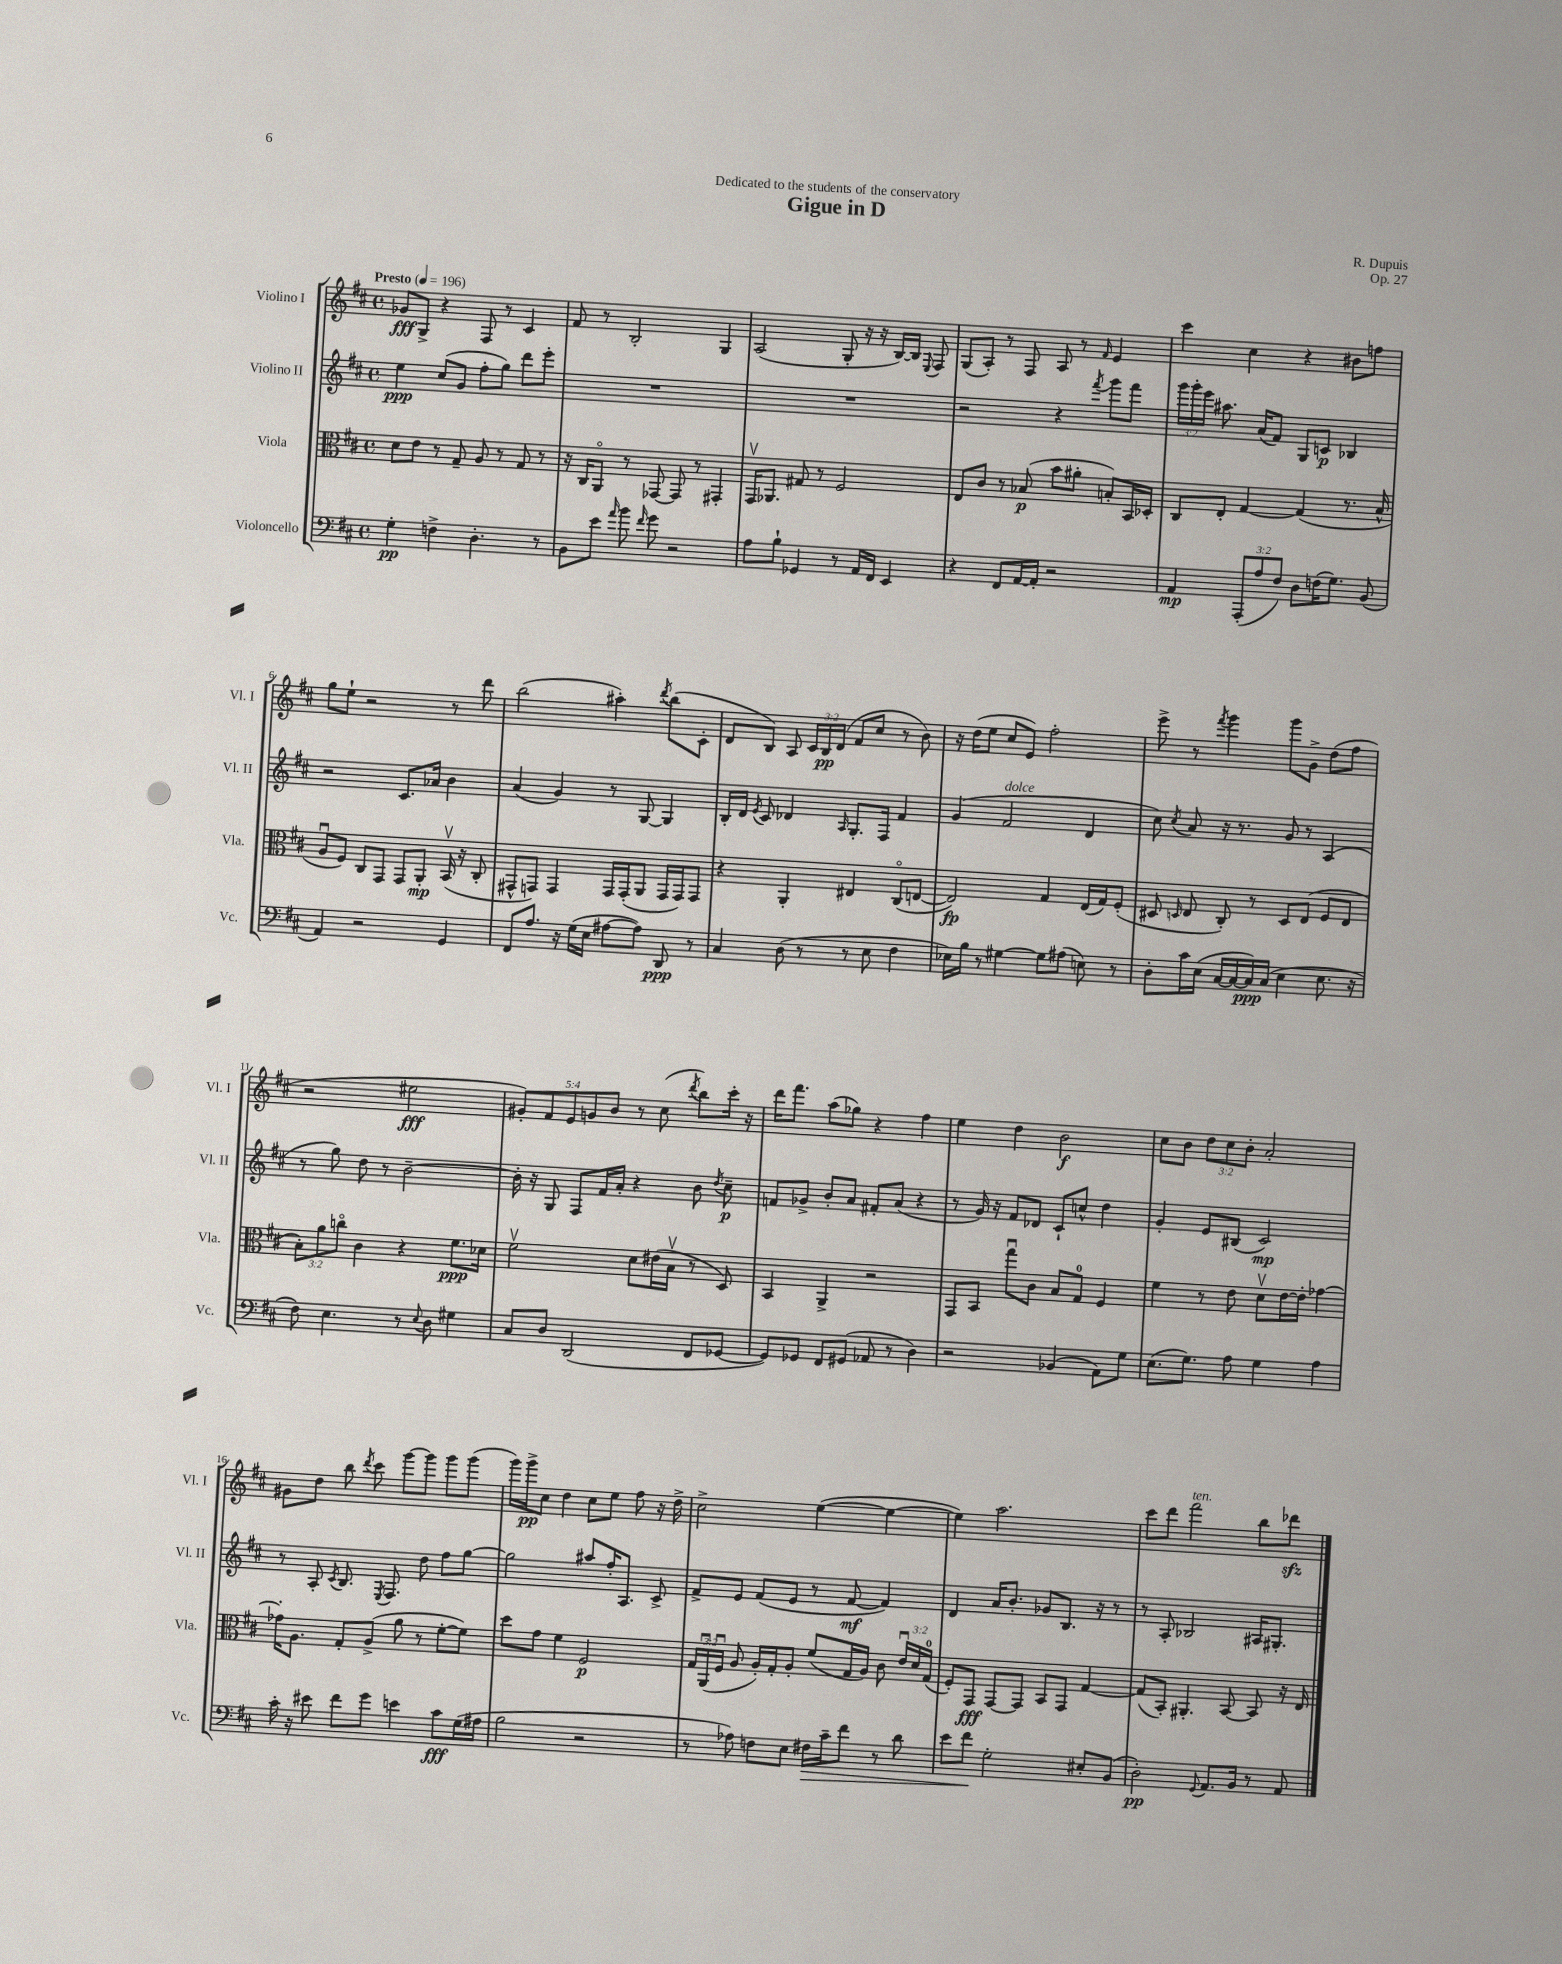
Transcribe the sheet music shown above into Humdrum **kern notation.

**kern	**kern	**kern	**kern
*staff4	*staff3	*staff2	*staff1
*clefF4	*clefC3	*clefG2	*clefG2
*k[f#c#]	*k[f#c#]	*k[f#c#]	*k[f#c#]
*M4/4	*M4/4	*M4/4	*M4/4
*met(c)	*met(c)	*met(c)	*met(c)
*MM196	*MM196	*MM196	*MM196
4G'	8d	4ee	8g-
.	8e	.	8G^
4F^	8r	(8cc#	4r
.	8G~	8g	.
4.D'	8A	8ff#'	8F#
.	8r	8gg)	8r
.	8G	8ddd	4c#
8r	8r	8eee'	.
=	=	=	=
8BB	16r	1r	8f#
.	16C#	.	.
8e	8AAo	.	8r
16qqa	.	.	.
8b	8r	.	2B'
16qqf#	.	.	.
8g	[8GG-	.	.
2r	8GG-]	.	.
.	8r	.	.
.	4GG#'	.	4G
=	=	=	=
8A	16GGv	1r	(2A
.	8.AA-	.	.
8B`	.	.	.
4GG-	8G#	.	.
.	8r	.	.
8r	2F#	.	8G'
16AA	.	.	16r
16FF#	.	.	16r
4EE	.	.	[16B)
.	.	.	16B]
.	.	.	8qqE
.	.	.	8F#
=	=	=	=
4r	8E	2r	(8G
.	8c#	.	8A')
8FF#	8r	.	8r
[16AA	(8B-	.	8F#
16AA']	.	.	.
2r	8b	4r	8A
.	8a#'	.	8r
.	.	8qfff#	16qqf#
.	8B')	8ggg	4e
.	16BB	8fff#	.
.	16D-'	.	.
=	=	=	=
4AA	8C#	24ggg	4ccc#
.	.	24ggg'	.
.	.	24eee	.
.	8E'	8.aa#	.
(12AAA'	[4G	.	4cc#
.	.	(16a	.
12A	.	.	.
.	.	8f#)	.
12F#)	.	.	.
8D	(4G]	8G	4r
(16F	.	8c	.
8.G)	.	.	.
.	8.r	4B-	8b#
(8BB	.	.	8ff
.	16B^^	.	.
=	=	=	=
4AA)	8Au	2r	8gg
.	8F#)	.	8ee`
2r	8C#	.	2r
.	8GG	.	.
.	8GG	8.c#	.
.	8AA'	.	.
.	.	16a-	.
4GG	(16BBv	4b	8r
.	16r	.	.
.	8C#'	.	8ddd
=	=	=	=
8FF#	8GG#^^	(4a	(2bb
8.A	8GG)	.	.
.	4GG	4g)	.
16r	.	.	.
(16G	.	.	.
16E	.	.	.
[8A#	16GG	8r	4aa#')
.	(16GG'	.	.
8A#])	8AA	[8G	.
.	.	.	8qddd
8DD	16GG	4G]	(8bb
.	16GG)	.	.
8r	8GG	.	8c#'
=	=	=	=
4C#	4r	16B'	8d
.	.	16d	.
.	.	8qe	.
.	.	8c#	8B)
(8D	4AA'	4d-	8A
8r	.	.	24c#
.	.	.	24B
.	.	.	(24d
.	.	16qqA	.
8r	4E#	8.G'	8f#
8E	.	.	8cc#
.	.	16F#	.
4F#	(8C#o	4f#	8r
.	[8E	.	8b)
=	=	=	=
16E-)	2E])	(4g	16r
16B	.	.	(16dd
8r	.	.	8ee
[4G#	.	2f#	8cc#
.	.	.	8e)
8G#]	4G	.	2ff#'
(8A#	.	.	.
8E)	(16E	4d	.
.	16G)	.	.
8r	(8F#'	.	.
=	=	=	=
8D'	8D#	8cc#)	8eee^
.	16qqD	8qcc#	.
16c#	8E	8a	8r
(16E	.	.	.
.	.	.	8qfff#
[16C#	8C#')	16r	4ggg
16C#_	.	8.r	.
16C#])	8r	.	.
(16C#	.	.	.
4E	8D	8g	8ggg
.	(8E	8r	8g^
8.E	8F#	(4A	(8dd
.	8E	.	8ff#
16r	.	.	.
=	=	=	=
8F#)	12B')	8r	2r
.	12a	.	.
4.E	.	8gg)	.
.	12cco	.	.
.	4c#	8dd	.
.	.	8r	.
8r	4r	[2b~	2ee#
8qqE	.	.	.
8D	.	.	.
4G#	8.f#	.	.
.	16d-	.	.
=	=	=	=
8C#	2f#v	16b']	10g#')
.	.	16r	.
.	.	.	10f#
8D	.	8G	.
.	.	.	10e
(2DD	.	8F#	.
.	.	.	10g
.	.	16f#	.
.	.	.	10b
.	.	16a'	.
.	8d	4r	8r
.	(16e#	.	(8cc#
.	16Bv	.	.
.	.	.	8qddd
8FF#	8r	8b	8bb)
.	.	8qdd	.
[8GG-	8D)	8cc#~	16ccc#'
.	.	.	16r
=	=	=	=
8GG-])	4BB	8f	16ddd
.	.	.	8.fff#
8GG-	.	8g-^	.
8FF#	4AA^	8b'	(8aa
(8GG#	.	8a	8gg-)
8AA-	2r	8f#'	4r
8r	.	(8a	.
4D)	.	4r	4ff#
=	=	=	=
2r	8GG	8r	4ee
.	8BB	16g)	.
.	.	16r	.
.	8ggu	8f#	4dd
.	8c#	8d-	.
(4BB-	8B	8c#`	2b
.	8G	8cc^^	.
8AA)	4F#	4dd	.
8G	.	.	.
=	=	=	=
(8.E	4f#	4g'	8cc#
.	.	.	8b
8.G)	.	.	.
.	8r	8e	12dd
.	.	.	12cc#
8A	8e	(8B#	.
.	.	.	12b'
4G	8dv	2c#)	2a'
.	[16e	.	.
.	16e']	.	.
4A	[4g-	.	.
=	=	=	=
16c#'	16g-']	8r	8g#
16r	8.A	.	.
8e#	.	8A'	8dd
.	.	8qc#	.
8f#	8G'	8.B	8bb
.	.	.	8qddd
8g	(8A^	.	8ccc#
.	.	8qE	.
.	.	8.F#	.
4e	8a	.	[8ggg
.	8r	8dd	8ggg]
8c#	[8f#'	8ff#	8ggg
(16G	8f#])	[8gg	(8ggg
16A#	.	.	.
=	=	=	=
2B	8dd	2gg]	16ggg)
.	.	.	16ggg^
.	8g	.	8cc#
.	4f#	.	4dd
2r	2F#	8aa#	8cc#
.	.	16ff#'	8ee
.	.	8.A	.
.	.	.	8ff#
.	.	8c#^	16r
.	.	.	16dd^
=	=	=	=
8r	24G	8f#^	2cc#^
.	(24AAu	.	.
.	24F#u	.	.
8A-)	8A	8e	.
8F	16A')	(8f#	.
.	16G'	.	.
8E	8A'	8e	.
16F#	(8f#	8r	([4ee
16c#~	.	.	.
8f#	16G	[8f#	.
.	16A)	.	.
8r	8c#	4f#])	4ee_
8d	24eu	.	.
.	24d	.	.
.	(24G	.	.
=	=	=	=
8e	8F#')	4d	4ee])
8f#	8GG	.	.
2G'	[8GG	16a	2.aa
.	.	8.b'	.
.	8GG]	.	.
.	8BB	8g-	.
.	8GG	8.B	.
8E#'	[4G	.	.
.	.	16r	.
(8BB	.	8r	.
=	=	=	=
2D')	(8G]	8r	8ccc#
.	8BB')	8A'	8ddd
.	4.AA#'	2B-	2fff#
8qqGG	.	.	.
8.AA	.	.	.
.	[8BB	.	.
16BB	.	.	.
8r	8BB]	16A#	8bb
.	.	8.G#'	.
8AA	16r	.	8ddd-
.	16E	.	.
==	==	==	==
*-	*-	*-	*-
